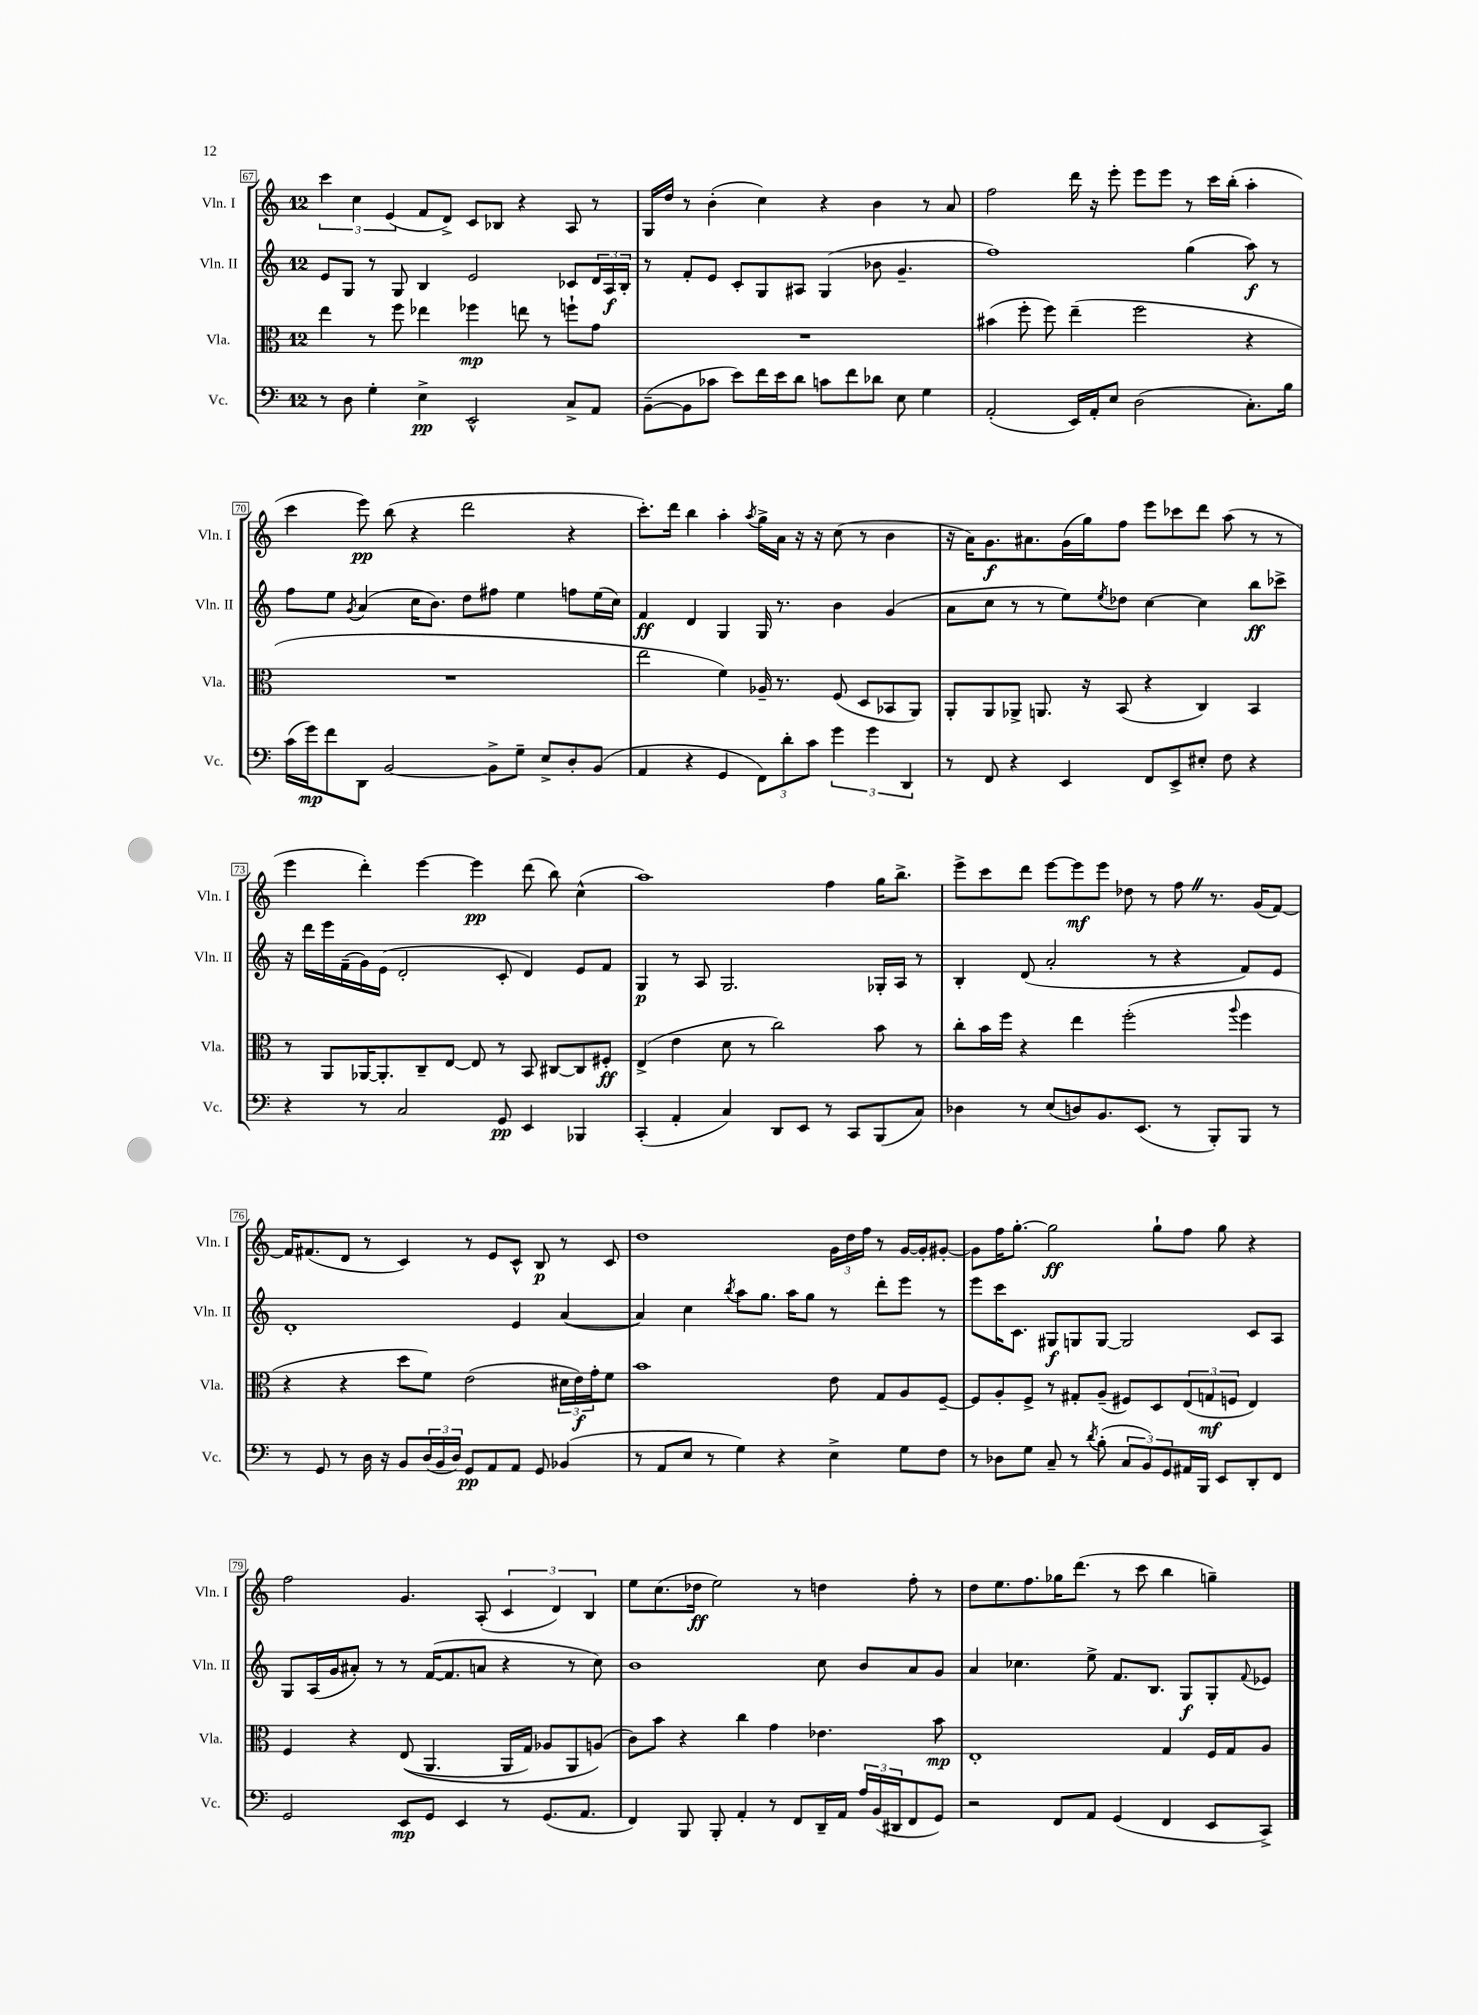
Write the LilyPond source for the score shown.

<<
\new StaffGroup <<
\new Staff = "s0" \with { instrumentName = "Vln. I" shortInstrumentName = "Vln. I" } {
    \clef treble \key c \major \once \override Staff.TimeSignature.style = #'single-digit \time 12/8
    \tuplet 3/2 { c'''4 c''4 e'4( } f'8 d'8->) c'8 bes8 r4 a8 r8 |
    g16 d''16 r8 b'4-.( c''4) r4 b'4 r8 a'8 |
    f''2 d'''16 r16 e'''8-. e'''8 e'''8 r8 c'''16 b''16-.( a''4-. |
    c'''4 e'''8\pp) b''8( r4 d'''2 r4 |
    c'''8.-.) d'''16 b''4 a''4-. \acciaccatura { a''8 } g''16-> a'16 r16 r16 c''8( r8 b'4 |
    r16 a'16) g'8.\f ais'8. g'16( g''16) f''8 e'''8 ces'''8 d'''8 a''8( r8 r8 |
    e'''4 d'''4-.) e'''4~ e'''4\pp d'''8( b''8) c''4-^( |
    a''1) f''4 g''16 b''8.-> |
    e'''8-> c'''8 d'''8 e'''8~ e'''8\mf e'''8 des''8 r8 f''8 \once \override BreathingSign.text = \markup { \musicglyph "scripts.caesura.straight" } \breathe r8. g'16( f'8~) |
    f'16 fis'8.( d'8 r8 c'4) r8 e'8 c'8-^ b8\p r8 c'8 |
    d''1 \tuplet 3/2 { g'16 d''16 f''16 } r8 g'16~ g'16-. gis'8~-. |
    gis'8 f''16 g''8.~-. g''2\ff g''8-! f''8 g''8 r4 |
    f''2 g'4. a8-.( \tuplet 3/2 { c'4 d'4) b4 } |
    e''8 c''8.( des''16\ff e''2) r8 d''4 f''8-. r8 |
    d''8 e''8. f''8. ges''16 d'''8.( r8 c'''8 b''4 g''4--) \bar "|." |
}
\new Staff = "s1" \with { instrumentName = "Vln. II" shortInstrumentName = "Vln. II" } {
    \clef treble \key c \major \once \override Staff.TimeSignature.style = #'single-digit \time 12/8
    e'8 g8 r8 g8 b4 e'2 ces'8 \tuplet 3/2 { d'16 a16\f b16-. } |
    r8 f'8-. e'8 c'8-. g8 ais8 g4( bes'8 g'4.-- |
    f''1) g''4( a''8\f) r8 |
    f''8 e''8 \acciaccatura { g'8 } a'4( c''16 b'8.) d''8 fis''8 e''4 f''8 e''16( c''16) |
    f'4\ff d'4 g4 g16 r8. b'4 g'4( |
    a'8 c''8 r8 r8 e''8) \acciaccatura { e''8 } des''8 c''4~ c''4 b''8\ff ces'''8-> |
    r16 d'''16 e'''16 f'16--( g'16) e'16( d'2-. c'8-. d'4) e'8 f'8 |
    g4\p r8 a8 g2. ges16-. a16 r8 |
    b4-. d'8( a'2-. r8 r4 f'8) e'8 |
    d'1-. e'4 a'4~( |
    a'4) c''4 \acciaccatura { b''8 } a''8 g''8. a''16 g''8 r8 d'''8-. e'''8 r8 |
    e'''8 c'''16 c'8. gis8\f g8 g8~ g2 c'8 a8 |
    g8 a16( g'16 ais'8-.) r8 r8 f'16~( f'8. a'8 r4 r8 c''8) |
    b'1 c''8 b'8 a'8 g'8 |
    a'4 ces''4. e''8-> f'8. b8. g8\f g8-. \appoggiatura { f'8 } ees'8 \bar "|." |
}
\new Staff = "s2" \with { instrumentName = "Vla." shortInstrumentName = "Vla." } {
    \clef alto \key c \major \once \override Staff.TimeSignature.style = #'single-digit \time 12/8
    e''4 r8 f''8 ees''4 fes''4\mp e''8 r8 f''8-! g'8 |
    R1. |
    bis'4( f''8-. f''8) e''4--( f''2 r4 |
    R1. |
    e''2 f'4) aes16-- r8. f8( d8 bes,8 a,8) |
    a,8-. a,8 aes,8-> a,8. r16 b,8( r4 c4) b,4 |
    r8 a,8 aes,16~ aes,8.-. c8-- e8~ e8 r8 b,8 cis8~ cis8 fis8-.\ff |
    e4->( e'4 d'8 r8 c''2) b'8 r8 |
    c''8-. b'16 f''16 r4 e''4 f''2-.( \appoggiatura { a''8 } f''4 |
    r4 r4 d''8 f'8) e'2( \tuplet 3/2 { dis'16 e'16\f) g'16-. } f'8 |
    b'1 e'8 g8 a8 f8~-- |
    f8 a8-. f8-> r8 gis8-. a8--( fis8) d8 \tuplet 3/2 { e8( g8\mf f8 } e4) |
    f4 r4 e8(\( a,4. a,16 g16) aes8 a,8 a8(\) |
    c'8) b'8 r4 c''4 g'4 ees'4. b'8\mp |
    e1-. g4 f16 g16 a8 \bar "|." |
}
\new Staff = "s3" \with { instrumentName = "Vc." shortInstrumentName = "Vc." } {
    \clef bass \key c \major \once \override Staff.TimeSignature.style = #'single-digit \time 12/8
    r8 d8 g4-. e4->\pp e,2-^ c8-> a,8 |
    b,8~--( b,8 ces'8 e'8) f'16 e'16 d'8 c'8 f'8 des'8 e8 g4 |
    a,2-.( e,16) a,16-. e8 d2( c8.-.) b16 |
    c'16( g'16\mp) f'8 d,8 b,2~ b,8-> g8-- e8-> d8-. b,8( |
    a,4 r4 g,4 \tuplet 3/2 { f,8) d'8-. c'8 } \tuplet 3/2 { g'4 g'4 d,4 } |
    r8 f,8 r4 e,4 f,8 e,8-> eis8-. f8 r4 |
    r4 r8 c2 g,8\pp e,4 bes,,4 |
    c,4-.( a,4-. c4) d,8 e,8 r8 c,8 b,,8( c8) |
    des4 r8 e8( d8) b,8. e,8.( r8 b,,8-.) b,,8 r8 |
    r8 g,8 r8 d16 r16 b,8 \tuplet 3/2 { d16( b,16 d16) } g,8\pp a,8 a,8 g,8 bes,4( |
    r8 a,8 e8 r8 g4) r4 e4-> g8 f8 |
    r8 des8 g8 c8-- r8 \acciaccatura { d'8 } b8-.( \tuplet 3/2 { c8 b,8) g,8 } ais,16 b,,16 e,8 d,8-. f,8 |
    g,2 e,8\mp g,8 e,4 r8 g,8.( a,8. |
    f,4) b,,8 b,,8-. a,4-. r8 f,8 d,16-- a,16 \tuplet 3/2 { a16 b,16( dis,16 } f,8 g,8) |
    r2 f,8 a,8 g,4( f,4 e,8 c,8->) \bar "|." |
}
>>
>>
\layout { \context { \Score currentBarNumber = #67 \override BarNumber.stencil = #(make-stencil-boxer 0.1 0.3 ly:text-interface::print) } }
